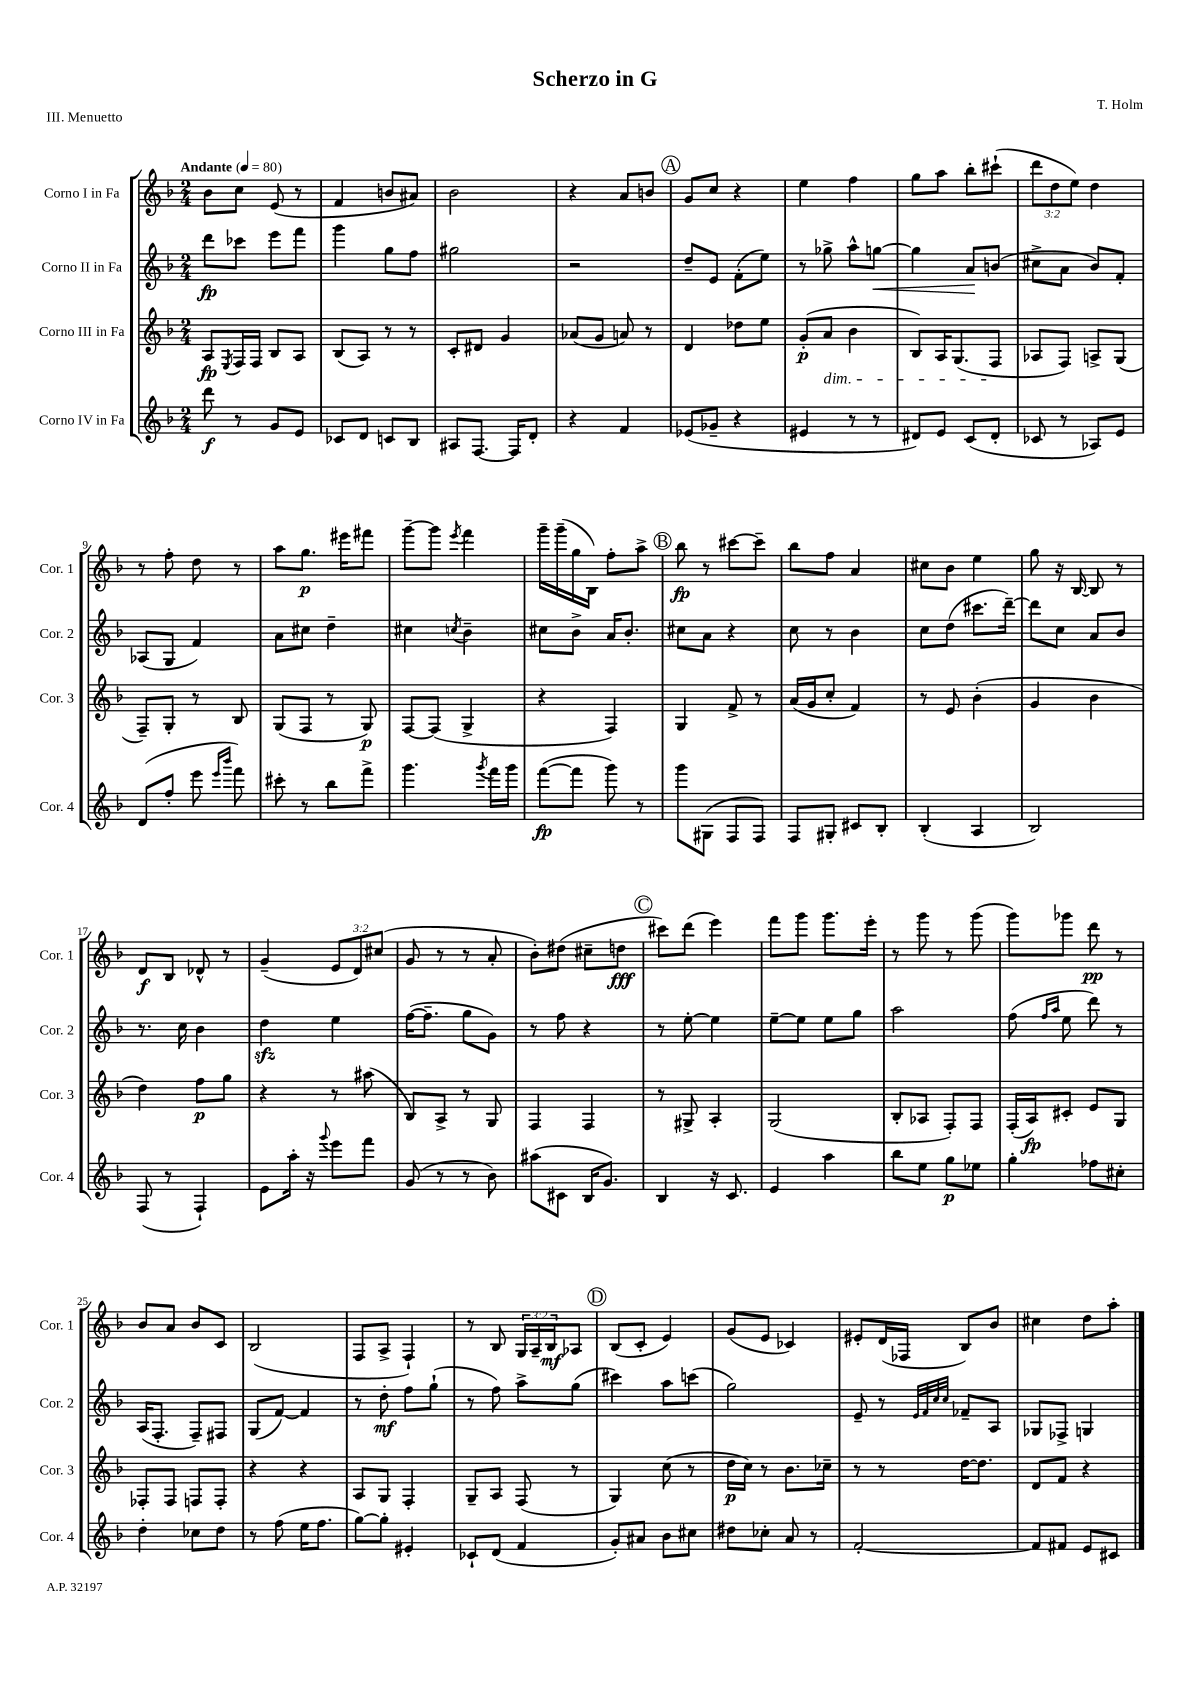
\header { title = "Scherzo in G" composer = "T. Holm" piece = "III. Menuetto" }
<<
\new StaffGroup <<
\new Staff = "s0" \with { instrumentName = "Corno I in Fa" shortInstrumentName = "Cor. 1" } {
    \clef treble \key f \major \numericTimeSignature \time 2/4 \override Staff.TupletNumber.text = #tuplet-number::calc-fraction-text \tempo "Andante" 4 = 80
    bes'8 c''8 e'8( r8 |
    f'4 b'8 ais'8) |
    bes'2 |
    r4 a'8 b'8 |
    \mark \markup { \circle "A" } g'8 c''8 r4 |
    e''4 f''4 |
    g''8 a''8 bes''8-. cis'''8-!( |
    \tuplet 3/2 { d'''8 d''8 e''8) } d''4 |
    r8 f''8-. d''8 r8 |
    a''8 g''8.\p eis'''16 fis'''8 |
    g'''8~-- g'''8 \acciaccatura { e'''8 } f'''4 |
    g'''16-- g'''16--( g''16 bes16) f''8-. a''8-> |
    \mark \markup { \circle "B" } bes''8\fp r8 cis'''8~ cis'''8-- |
    bes''8 f''8 a'4 |
    cis''8 bes'8 e''4 |
    g''8 r16 bes16~ bes8 r8 |
    d'8\f bes8 des'8-^ r8 |
    g'4--( \tuplet 3/2 { e'8 d'8) cis''8( } |
    g'8 r8 r8 a'8-. |
    bes'8-.) dis''8( cis''8-- d''8\fff |
    \mark \markup { \circle "C" } cis'''8) d'''8( e'''4) |
    f'''8 g'''8 g'''8. e'''16-. |
    r8 g'''8 r8 g'''8( |
    g'''8) ges'''8 d'''8\pp r8 |
    bes'8 a'8 bes'8 c'8 |
    bes2( |
    f8 a8-> f4-!) |
    r8 bes8 \tuplet 3/2 { g16 a16-- bes16\mf } aes8 |
    \mark \markup { \circle "D" } bes8( c'8-. e'4) |
    g'8( e'8 ces'4) |
    eis'8-. d'16( fes16 bes8) bes'8 |
    cis''4 d''8 a''8-. \bar "|." |
}
\new Staff = "s1" \with { instrumentName = "Corno II in Fa" shortInstrumentName = "Cor. 2" } {
    \clef treble \key f \major \numericTimeSignature \time 2/4
    d'''8\fp ces'''8 e'''8 f'''8 |
    g'''4 g''8 f''8 |
    gis''2 |
    r2 |
    \mark \markup { \circle "A" } d''8-- e'8 f'8-.( e''8) |
    r8 ges''8-> a''8-^ g''8~\< |
    g''4 a'8\! b'8( |
    cis''8-> a'8 bes'8) f'8-. |
    aes8( g8 f'4) |
    a'8 cis''8 d''4-- |
    cis''4 \acciaccatura { c''8 } bes'4-- |
    cis''8 bes'8-> a'16 bes'8.-. |
    \mark \markup { \circle "B" } cis''8 a'8 r4 |
    c''8 r8 bes'4 |
    c''8 d''8( cis'''8. d'''16~--) |
    d'''8 c''8 a'8 bes'8 |
    r8. c''16 bes'4 |
    d''4\sfz e''4 |
    f''16~( f''8.-- g''8 g'8) |
    r8 f''8 r4 |
    \mark \markup { \circle "C" } r8 e''8~-. e''4 |
    e''8~-- e''8 e''8 g''8 |
    a''2 |
    f''8( \grace { f''16 a''16 } e''8 d'''8) r8 |
    a16( f8.-. f8--) fis8 |
    g8( f'8~) f'4 |
    r8 d''8-.\mf f''8 g''8-!( |
    r8 f''8) a''8-> g''8( |
    \mark \markup { \circle "D" } cis'''4) a''8 c'''8( |
    g''2) |
    e'8-- r8 \grace { e'32 f'32 c''32 c''32 } fes'8-- a8 |
    ges8 fes8-> g4 \bar "|." |
}
\new Staff = "s2" \with { instrumentName = "Corno III in Fa" shortInstrumentName = "Cor. 3" } {
    \clef treble \key f \major \numericTimeSignature \time 2/4
    a8\fp \acciaccatura { e8 } f16 f16 bes8 a8 |
    bes8( a8) r8 r8 |
    c'8-. dis'8 g'4 |
    aes'8( g'8 a'8) r8 |
    \mark \markup { \circle "A" } d'4 des''8 e''8 |
    g'8-.\p( a'8\dim bes'4 |
    bes8) a16 g8.( f8\! |
    aes8 f8) a8-> g8( |
    f8--) g8-. r8 bes8 |
    g8( f8 r8 g8\p) |
    f8~ f8( g4-> |
    r4 f4) |
    \mark \markup { \circle "B" } g4 f'8-> r8 |
    a'16( g'16 c''8-. f'4) |
    r8 e'8 bes'4-.( |
    g'4 bes'4 |
    d''4) f''8\p g''8 |
    r4 r8 ais''8( |
    bes8) a8-> r8 g8 |
    f4 f4 |
    \mark \markup { \circle "C" } r8 gis8-> a4-. |
    g2( |
    bes8-. aes8 f8-.) f8 |
    f16-.( a16\fp) cis'8-. e'8 g8 |
    fes8-. fes8 f8 f8-. |
    r4 r4 |
    a8 g8 f4-. |
    g8-- a8 f8( r8 |
    \mark \markup { \circle "D" } g4) c''8( r8 |
    d''16\p c''16) r8 bes'8. ces''16-- |
    r8 r8 d''16~ d''8. |
    d'8 f'8 r4 \bar "|." |
}
\new Staff = "s3" \with { instrumentName = "Corno IV in Fa" shortInstrumentName = "Cor. 4" } {
    \clef treble \key f \major \numericTimeSignature \time 2/4
    d'''8\f r8 g'8 e'8 |
    ces'8 d'8 c'8 bes8 |
    ais8 f8.~ f16 d'8-. |
    r4 f'4 |
    \mark \markup { \circle "A" } ees'8( ges'8-- r4 |
    eis'4 r8 r8 |
    dis'8) e'8 c'8( dis'8-. |
    ces'8 r8 aes8) e'8 |
    d'8( f''8-. e'''8 \grace { e'''16 bes'''16 } f'''8) |
    cis'''8-. r8 bes''8 f'''8-> |
    g'''4. \acciaccatura { g'''8 } f'''16 g'''16 |
    f'''8~\fp( f'''8 g'''8) r8 |
    \mark \markup { \circle "B" } g'''8 gis8( f8 f8) |
    f8 gis8-. cis'8 bes8-. |
    bes4-.( a4 |
    bes2) |
    f8( r8 f4-!) |
    e'8 a''16-. r16 \appoggiatura { g'''8 } e'''8 f'''8 |
    g'8( r8 r8 bes'8) |
    ais''8( cis'8 bes16 g'8.) |
    \mark \markup { \circle "C" } bes4 r16 c'8. |
    e'4 a''4 |
    bes''8 e''8 g''8\p ees''8 |
    g''4-. fes''8 cis''8-. |
    d''4-. ces''8 d''8 |
    r8 f''8( e''16 f''8. |
    g''8~) g''8-. eis'4-. |
    ces'8-! d'8( f'4 |
    \mark \markup { \circle "D" } g'8-.) ais'8 bes'8 cis''8 |
    dis''8 ces''8-. a'8 r8 |
    f'2~-. |
    f'8 fis'8 e'8 cis'8 \bar "|." |
}
>>
>>
